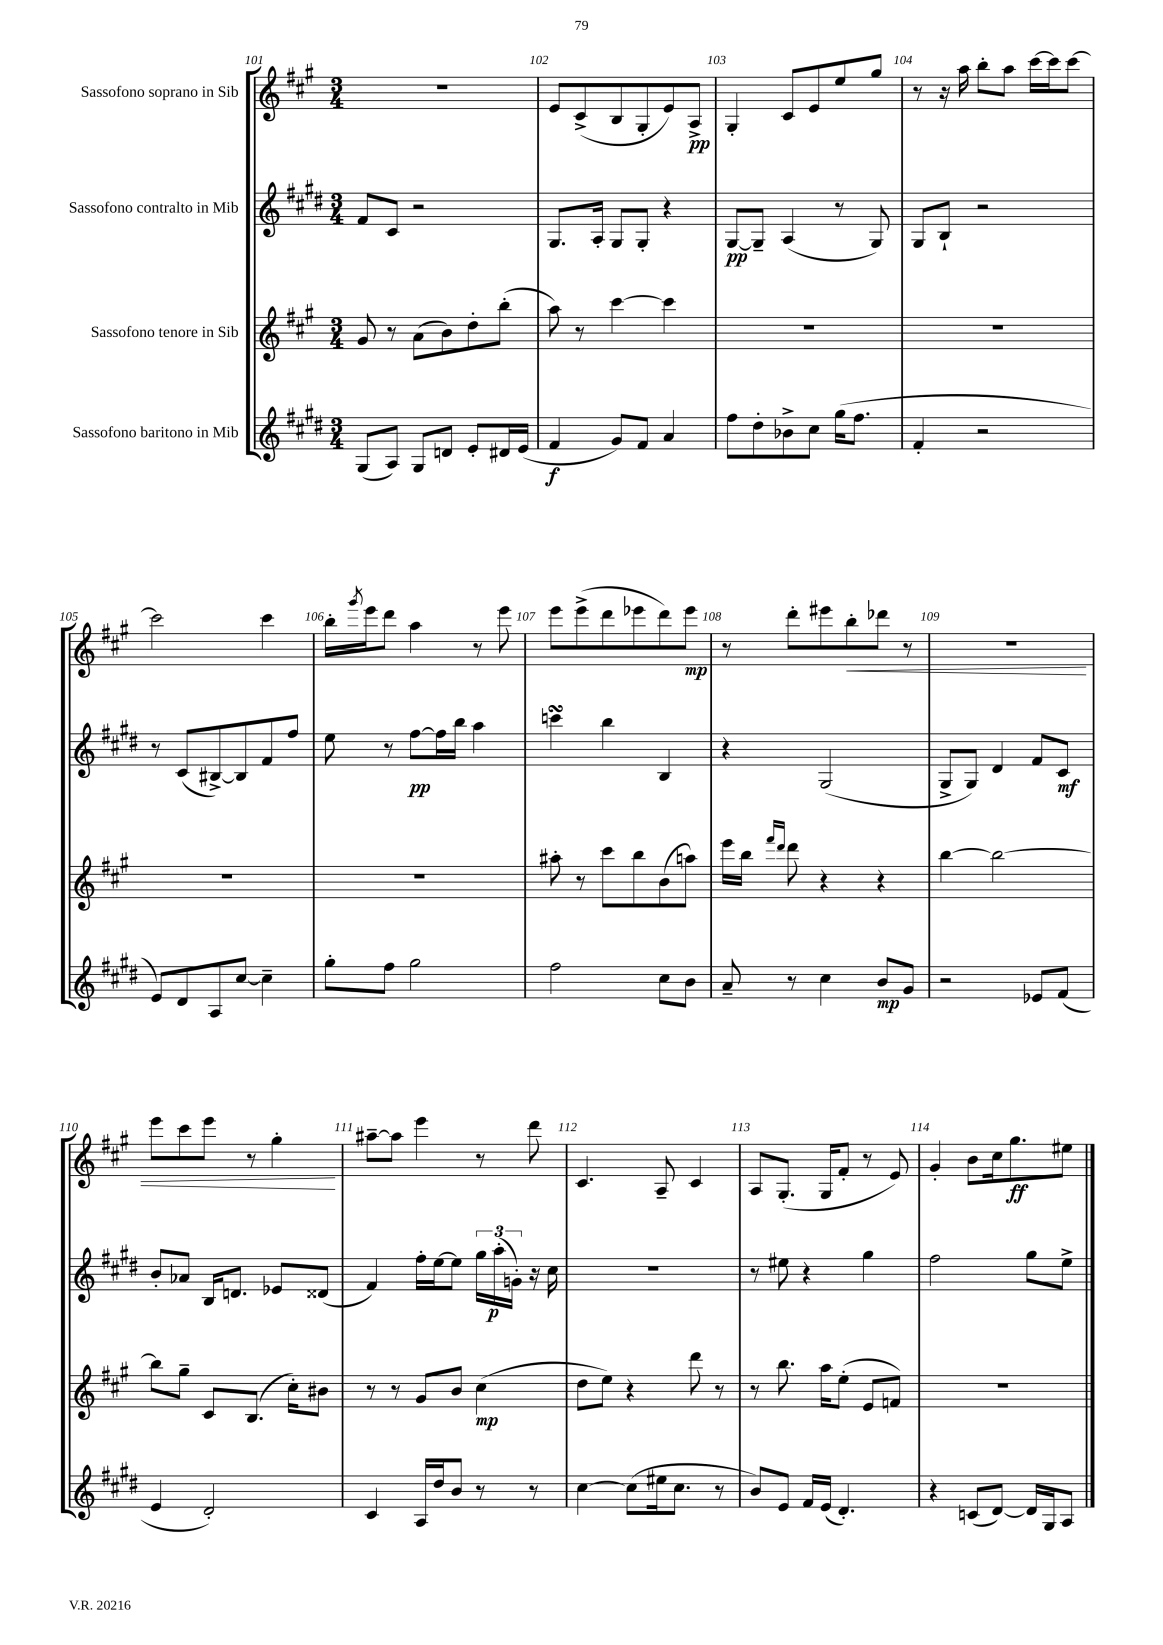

**kern	**dynam	**kern	**dynam	**kern	**dynam	**kern	**dynam
*part4	*part4	*part3	*part3	*part2	*part2	*part1	*part1
*staff4	*staff4	*staff3	*staff3	*staff2	*staff2	*staff1	*staff1
*I"Sassofono baritono in Mib	*	*I"Sassofono tenore in Sib	*	*I"Sassofono contralto in Mib	*	*I"Sassofono soprano in Sib	*
*clefG2	*	*clefG2	*	*clefG2	*	*clefG2	*
*k[f#c#g#d#]	*	*k[f#c#g#]	*	*k[f#c#g#d#]	*	*k[f#c#g#]	*
*M3/4	*	*M3/4	*	*M3/4	*	*M3/4	*
=101	=101	=101	=101	=101	=101	=101	=101
(8G#/L	.	8g#/	.	8f#/L	.	2.r	.
8A/J)	.	8r	.	8c#/J	.	.	.
8G#/L	.	(8a\L	.	2r	.	.	.
8dn/J	.	8b\)	.	.	.	.	.
8e'/L	.	8dd'\	.	.	.	.	.
16d#X/L	.	(8bb'\J	.	.	.	.	.
(16e/JJ	.	.	.	.	.	.	.
=102	=102	=102	=102	=102	=102	=102	=102
4f#/	f	8aa\)	.	8.G#/L	.	8e/L	.
.	.	8r	.	.	.	(8c#^/	.
.	.	.	.	16A'/Jk	.	.	.
8g#/L)	.	[4ccc#\	.	8G#/L	.	8B/	.
8f#/J	.	.	.	8G#'/J	.	8G#'/	.
4a/	.	4ccc#\]	.	4r	.	8e/)	.
.	.	.	.	.	.	8A^/J	pp
=103	=103	=103	=103	=103	=103	=103	=103
8ff#\L	.	2.r	.	[8G#/L	pp	4G#'/	.
8dd#'\	.	.	.	8G#~/J]	.	.	.
8b-X^\	.	.	.	(4A/	.	8c#/L	.
8cc#\J	.	.	.	.	.	8e/	.
(16gg#\KL	.	.	.	8r	.	8ee/	.
8.ff#\J	.	.	.	.	.	.	.
.	.	.	.	8G#/)	.	8gg#/J	.
=104	=104	=104	=104	=104	=104	=104	=104
4f#'/	.	2.r	.	8G#/L	.	8r	.
.	.	.	.	8B`/J	.	16r	.
.	.	.	.	.	.	16aa\	.
2r	.	.	.	2r	.	8bb'\L	.
.	.	.	.	.	.	8aa\J	.
.	.	.	.	.	.	[16ccc#\LL	.
.	.	.	.	.	.	16ccc#\J]	.
.	.	.	.	.	.	[8ccc#\J	.
!!LO:LB:g=z
=105	=105	=105	=105	=105	=105	=105	=105
8e/L)	.	2.r	.	8r	.	2ccc#\]	.
8d#/	.	.	.	(8c#/L	.	.	.
8A/	.	.	.	[8B#X^/)	.	.	.
[8cc#/J	.	.	.	8B#/]	.	.	.
4cc#~\]	.	.	.	8f#/	.	4ccc#\	.
.	.	.	.	8ff#/J	.	.	.
=106	=106	=106	=106	=106	=106	=106	=106
8gg#'\L	.	2.r	.	8ee\	.	16bb'\LL	.
.	.	.	.	.	.	8qggg#/	.
.	.	.	.	.	.	16eee\J	.
8ff#\J	.	.	.	8r	.	8ddd\J	.
2gg#\	.	.	.	[8ff#\L	pp	4aa\	.
.	.	.	.	16ff#\L]	.	.	.
.	.	.	.	16bb\JJ	.	.	.
.	.	.	.	4aa\	.	8r	.
.	.	.	.	.	.	8eee\	.
=107	=107	=107	=107	=107	=107	=107	=107
2ff#\	.	8aa#X'\	.	4cccnsSSs\	.	8eee\L	.
.	.	8r	.	.	.	(8eee^\	.
.	.	8ccc#\L	.	4bb\	.	8ddd\	.
.	.	8bb\	.	.	.	8eee-X\	.
8cc#\L	.	(8b\	.	4B/	.	8ddd\)	.
8b\J	.	8aan\J)	.	.	.	8eee-\J	mp
=108	=108	=108	=108	=108	=108	=108	=108
8a~/	.	16eee\LL	.	4r	.	8r	.
.	.	16bb\JJ	.	.	.	.	.
.	.	16qqfff#/LL	.	.	.	.	.
.	.	16qqddd/JJ	.	.	.	.	.
8r	.	8ddd\	.	.	.	8ddd'\L	.
4cc#\	.	4r	.	(2G#/	.	8eee#X\	.
!	!	!	!	!	!	!	!LO:HP:b
.	.	.	.	.	.	8bb'\	<
8b/L	mp	4r	.	.	.	8ddd-X\J	.
8g#/J	.	.	.	.	.	8r	.
=109	=109	=109	=109	=109	=109	=109	=109
2r	.	[4bb\	.	8G#^/L	.	2.r	.
.	.	.	.	8G#/J)	.	.	.
.	.	2bb\_	.	4d#/	.	.	.
8e-X/L	.	.	.	8f#/L	.	.	.
(8f#/J	.	.	.	8c#/J	mf	.	.
!!LO:LB:g=z
=110	=110	=110	=110	=110	=110	=110	=110
4e/	.	8bb\L]	.	8b'/L	.	8eee\L	.
.	.	8gg#~\J	.	8a-X/J	.	8ccc#\	.
2d#'/)	.	8c#/L	.	16B/KL	.	8eee\J	.
.	.	.	.	8.dn/J	.	.	.
.	.	(8.B/J	.	.	.	8r	.
.	.	.	.	8e-X/L	.	4gg#'\	.
.	.	16cc#'\KL)	.	.	.	.	.
.	.	8b#X\J	.	(8d##X/J	.	.	.
.	.	.	.	.	.	.	[
=111	=111	=111	=111	=111	=111	=111	=111
4c#/	.	8r	.	4f#/)	.	[8aa#X~\L	.
.	.	8r	.	.	.	8aa#\J]	.
16A/LL	.	8g#/L	.	16ff#'\LL	.	4eee\	.
16dd#/J	.	.	.	[16ee\J	.	.	.
8b/J	.	8b/J	.	8ee\J]	.	.	.
8r	.	(4cc#\	mp	24gg#\LL	.	8r	.
.	.	.	.	(24aa'\	p	.	.
.	.	.	.	24gn'\JJ)	.	.	.
8r	.	.	.	16r	.	8ddd\	.
.	.	.	.	16cc#\	.	.	.
=112	=112	=112	=112	=112	=112	=112	=112
[4cc#\	.	8dd\L	.	2.r	.	4.c#/	.
.	.	8ee\J)	.	.	.	.	.
(8cc#\L]	.	4r	.	.	.	.	.
16ee#X\k	.	.	.	.	.	8A~/	.
8.cc#\J	.	.	.	.	.	.	.
.	.	8ddd\	.	.	.	4c#/	.
8r	.	8r	.	.	.	.	.
=113	=113	=113	=113	=113	=113	=113	=113
8b/L)	.	8r	.	8r	.	8A/L	.
8e/J	.	8.bb\	.	8ee#X\	.	(8.G#'/J	.
16f#/LL	.	.	.	4r	.	.	.
(16e/JJ	.	16aa\KL	.	.	.	16G#/KL	.
4.d#'/)	.	(8ee'\J	.	.	.	8f#'/J	.
.	.	8e/L	.	4gg#\	.	8r	.
.	.	8fn/J)	.	.	.	8e/)	.
=114	=114	=114	=114	=114	=114	=114	=114
4r	.	2.r	.	2ff#\	.	4g#'/	.
(8cn/L	.	.	.	.	.	8b\L	.
[8d#/J)	.	.	.	.	.	16cc#\k	.
.	.	.	.	.	.	8.gg#\	ff
16d#/LL]	.	.	.	8gg#\L	.	.	.
16G#/J	.	.	.	.	.	.	.
8A/J	.	.	.	8ee^\J	.	8ee#X\J	.
==	==	==	==	==	==	==	==
*-	*-	*-	*-	*-	*-	*-	*-
